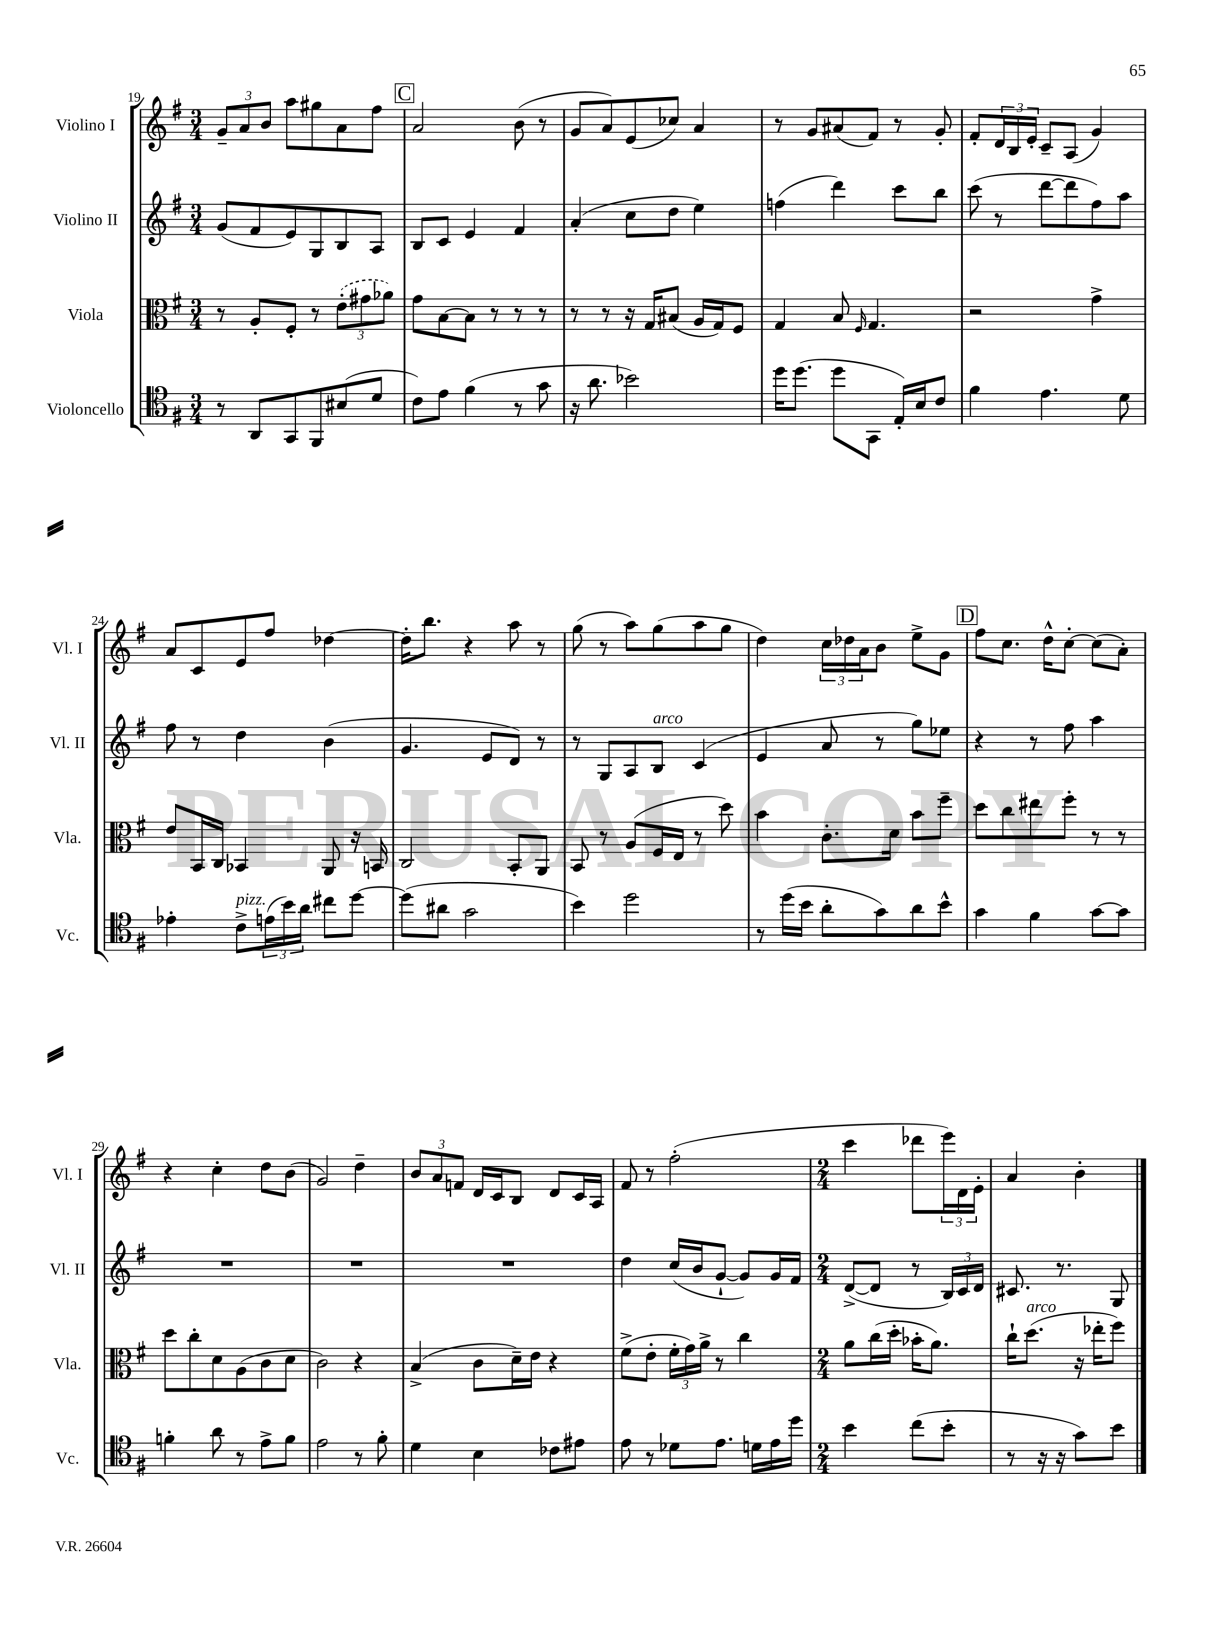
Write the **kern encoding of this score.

**kern	**kern	**kern	**kern
*staff4	*staff3	*staff2	*staff1
*clefC4	*clefC3	*clefG2	*clefG2
*k[f#]	*k[f#]	*k[f#]	*k[f#]
*M3/4	*M3/4	*M3/4	*M3/4
8r	8r	(8g	12g~
.	.	.	12a
8AA	8A'	8f#	.
.	.	.	12b
8GG	8F#'	8e)	8aa
8FF#	8r	8G	8gg#
(8B#	(12e'	8B	8a
.	12g#	.	.
8d	.	8A	8ff#
.	12a-)	.	.
=	=	=	=
8c)	8g	8B	2a
8e	[8B	8c	.
(4f#	8B]	4e	.
.	8r	.	.
8r	8r	4f#	(8b
8g	8r	.	8r
=	=	=	=
16r	8r	(4a'	8g
8.a	.	.	.
.	8r	.	8a)
2b-)	16r	8cc	(8e
.	16G	.	.
.	(8B#	8dd	8cc-)
.	16A	4ee)	4a
.	16G)	.	.
.	8F#	.	.
=	=	=	=
16dd	4G	(4ff	8r
(8.dd	.	.	.
.	.	.	8g
8dd	8B	4ddd)	(8a#
.	16qqF#	.	.
8GG	4.G	.	8f#)
16E')	.	8ccc	8r
16B	.	.	.
8c	.	8bb	8g'
=	=	=	=
4f#	2r	(8ccc	8f#'
.	.	8r	24d
.	.	.	24B
.	.	.	24e'
4.e	.	[8ddd	8c~
.	.	8ddd]	(8A
.	4g^	8ff#)	4g)
8d	.	8aa	.
=	=	=	=
4e-'	8e	8ff#	8a
.	16BB	8r	8c
.	16C	.	.
8c^	4BB-	4dd	8e
(24e	.	.	8ff#
24b)	.	.	.
24a	.	.	.
8cc#	8AA	(4b	[4dd-
[8dd	16r	.	.
.	16BB	.	.
=	=	=	=
(8dd]	2C	4.g	16dd-']
.	.	.	8.bb
8a#	.	.	.
2g	.	.	4r
.	.	8e	.
.	8BB'	8d)	8aa
.	8AA	8r	8r
=	=	=	=
4b)	8BB	8r	(8gg
.	8r	8G	8r
2dd	(8A	8A	8aa)
.	16F#	8B	(8gg
.	16E	.	.
.	8r	(4c	8aa
.	8dd)	.	8gg
=	=	=	=
8r	4b	4e	4dd)
(16dd	.	.	.
16b	.	.	.
8a'	8.c'	8a	24cc
.	.	.	24dd-
.	.	.	24a
8g)	.	8r	8b
.	16d	.	.
8a	8b	8gg)	8ee^
8b^^	8ff#~	8ee-	8g
=	=	=	=
4g	8dd	4r	8ff#
.	8cc	.	8.cc
4f#	8ee#	8r	.
.	.	.	16dd^^
.	8ff#'	8ff#	[8cc'
[8g	8r	4aa	(8cc]
8g]	8r	.	8a')
=	=	=	=
4f'	8dd	2.r	4r
.	8cc'	.	.
8a	8d	.	4cc'
8r	(8A	.	.
8e^	8c	.	8dd
8f	8d	.	(8b
=	=	=	=
2e	2c)	2.r	2g)
8r	4r	.	4dd~
8f#'	.	.	.
=	=	=	=
4d	(4B^	2.r	12b
.	.	.	12a
.	.	.	12f
4B	8c	.	16d
.	.	.	16c
.	16d~)	.	8B
.	16e	.	.
8c-	4r	.	8d
8e#	.	.	16c
.	.	.	16A
=	=	=	=
8e	(8f#^	4dd	8f#
8r	8e'	.	8r
8d-	24f#'	(16cc	(2ff#'
.	24g)	.	.
.	.	16b	.
.	24a^	.	.
8.e	8r	[8g`	.
.	4cc	8g])	.
16d	.	.	.
16e	.	16g	.
16dd	.	16f#	.
=	=	=	=
*M2/4	*M2/4	*M2/4	*M2/4
4b	8a	([8d^	4ccc
.	(16cc	8d]	.
.	16dd'	.	.
(8cc	16b-'	8r	8ddd-
.	8.a)	.	.
8b'	.	24B)	24eee)
.	.	24c	24d
.	.	24d	24e'
=	=	=	=
8r	16cc`	8.c#	4a
.	(8.dd	.	.
16r	.	.	.
16r	.	8.r	.
8g)	16r	.	4b'
.	16ee-'	.	.
8b	8ff#)	8G	.
==	==	==	==
*-	*-	*-	*-
